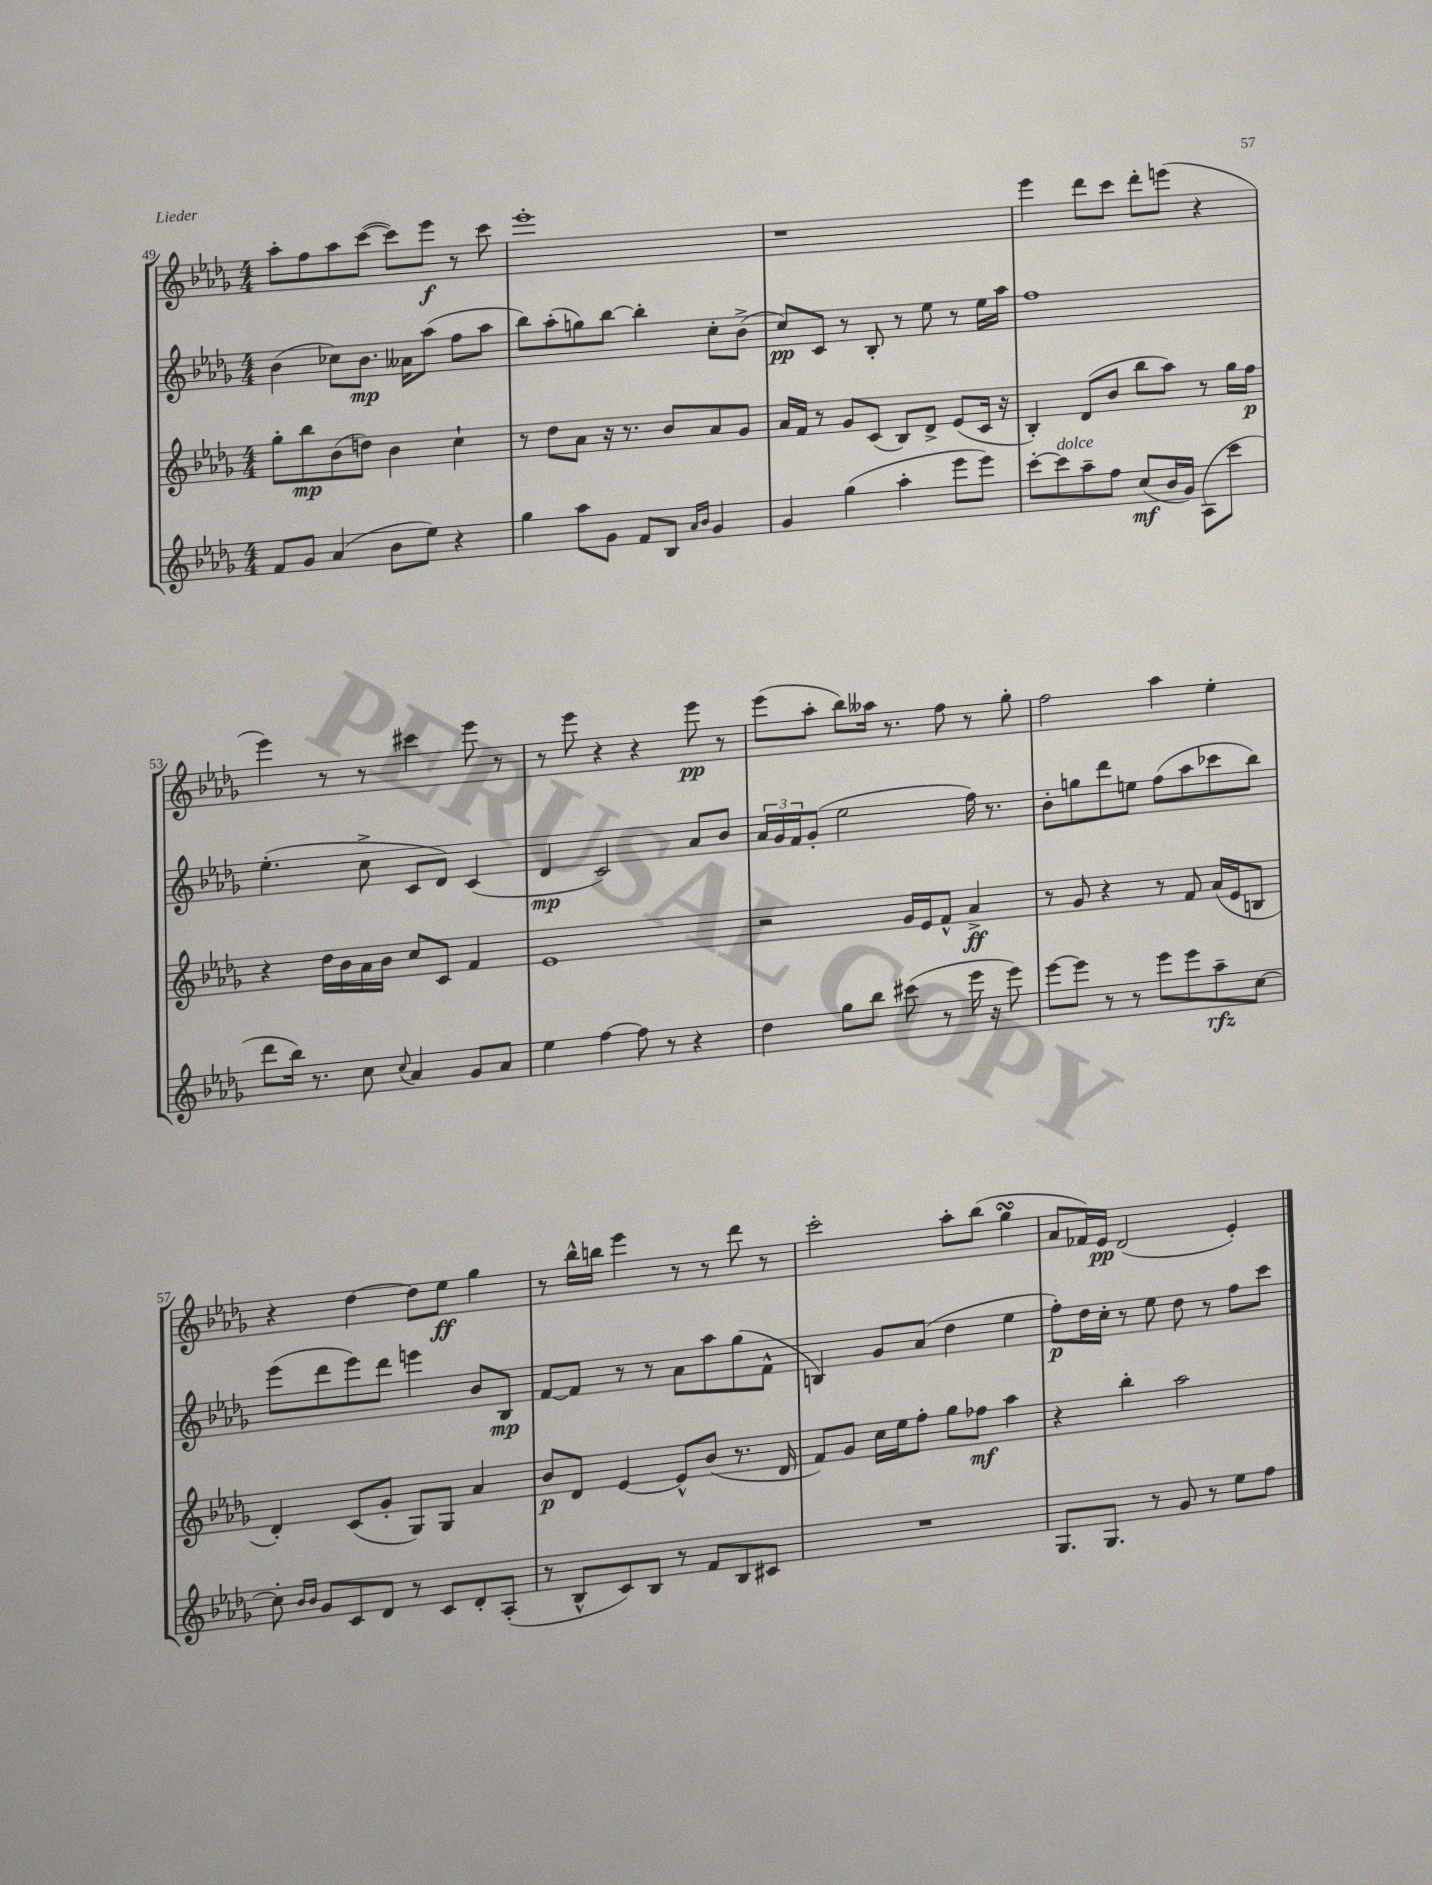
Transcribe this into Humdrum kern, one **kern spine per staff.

**kern	**dynam	**kern	**dynam	**kern	**dynam	**kern	**dynam
*part4	*part4	*part3	*part3	*part2	*part2	*part1	*part1
*staff4	*staff4	*staff3	*staff3	*staff2	*staff2	*staff1	*staff1
*clefG2	*	*clefG2	*	*clefG2	*	*clefG2	*
*k[b-e-a-d-g-]	*	*k[b-e-a-d-g-]	*	*k[b-e-a-d-g-]	*	*k[b-e-a-d-g-]	*
*M4/4	*	*M4/4	*	*M4/4	*	*M4/4	*
=49	=49	=49	=49	=49	=49	=49	=49
8f/L	.	8gg-'\L	.	(4b-\	.	8aa-'\L	.
8g-/J	.	8bb-\	mp	.	.	8ff\	.
(4a-/	.	(8b-\	.	8cc-X\L)	.	8aa-\	.
.	.	8ddn\J)	.	8.b-\J	mp	([8ccc\J	.
8b-\L	.	4b-\	.	.	.	8ccc\L])	.
.	.	.	.	16a--X\KL	.	.	.
8ee-\J)	.	.	.	(8aa-\J	.	8eee-\J	f
4r	.	4cc`\	.	8ff\L	.	8r	.
.	.	.	.	8aa-\J	.	8ccc\	.
=50	=50	=50	=50	=50	=50	=50	=50
4gg-\	.	8r	.	8bb-\L)	.	1eee-'	.
.	.	8dd-\L	.	(8aa-'\	.	.	.
8aa-\L	.	8a-\J	.	8ggn\)	.	.	.
8g-\J	.	16r	.	[8bb-\J	.	.	.
.	.	8.r	.	.	.	.	.
8f/L	.	.	.	4bb-'\]	.	.	.
8B-/J	.	8b-/L	.	.	.	.	.
16qqa-/LL	.	.	.	.	.	.	.
16qqb-/JJ	.	.	.	.	.	.	.
4g-/	.	8a-/	.	8cc'\L	.	.	.
.	.	8g-/J	.	(8b-^\J	.	.	.
=51	=51	=51	=51	=51	=51	=51	=51
4g-/	.	16a-/LL	.	8cc/L)	pp	1r	.
.	.	16f/JJ	.	.	.	.	.
.	.	8r	.	8c/J	.	.	.
(4gg-\	.	8g-/L	.	8r	.	.	.
.	.	(8c/J	.	8B-'/	.	.	.
4aa-'\	.	8B-/L)	.	8r	.	.	.
.	.	8d-^/J	.	8ee-\	.	.	.
8eee-\L	.	(8e-/L	.	8r	.	.	.
8eee-\J)	.	16c/Jk	.	16ee-\LL	.	.	.
.	.	16r	.	16aa-\JJ	.	.	.
=52	=52	=52	=52	=52	=52	=52	=52
[8ccc'\L	.	4B-'/)	.	1ff	.	4eee-\	.
!LO:TX:a:i:t=dolce	!	!	!	!	!	!	!
8ccc\]	.	.	.	.	.	.	.
8aa-~\	.	(8d-/L	.	.	.	8ddd-\L	.
8ff\J	.	8b-/J	.	.	.	8ccc\J	.
(8cc/L	mf	8bb-\L	.	.	.	8ddd-'\L	.
16b-/L	.	8aa-\J)	.	.	.	(8eeen\J	.
16g-/JJ)	.	.	.	.	.	.	.
(8A-\L	.	8r	.	.	.	4r	.
8ccc\J	.	16gg-\LL	.	.	.	.	.
.	.	16ff\JJ	p	.	.	.	.
!!LO:LB:g=z
=53	=53	=53	=53	=53	=53	=53	=53
8ddd-\L	.	4r	.	(4.ee-'\	.	4eee-\)	.
16bb-\Jk)	.	.	.	.	.	.	.
8.r	.	.	.	.	.	.	.
.	.	16dd-\LL	.	.	.	8r	.
.	.	16b-\	.	.	.	.	.
8cc\	.	16a-\	.	8cc^\	.	8r	.
.	.	16b-\JJ	.	.	.	.	.
8qqcc/	.	.	.	.	.	.	.
4a-/	.	8cc/L	.	8c/L	.	4ccc#X\	.
.	.	8c/J	.	8d-/J)	.	.	.
8g-/L	.	4f/	.	(4c/	.	8eee-\	.
8a-/J	.	.	.	.	.	8r	.
=54	=54	=54	=54	=54	=54	=54	=54
4ee-\	.	1e-	.	4d-/	mp	8r	.
.	.	.	.	.	.	8eee-\	.
[4ff\	.	.	.	2c/)	.	4r	.
8ff\]	.	.	.	.	.	4r	.
8r	.	.	.	.	.	.	.
4r	.	.	.	8a-/L	.	8eee-\	pp
.	.	.	.	8b-/J	.	8r	.
=55	=55	=55	=55	=55	=55	=55	=55
4dd-\	.	2r	.	24a-/LL	.	(8eee-\L	.
.	.	.	.	24g-/	.	.	.
.	.	.	.	24f/J	.	.	.
.	.	.	.	(8g-'/J	.	8aa-'\J	.
8gg-\L	.	.	.	2ee-\	.	8bb-\L)	.
8bb-\J	.	.	.	.	.	16aa--X\Jk	.
.	.	.	.	.	.	8.r	.
(8ccc#X\	.	16g-/LL	.	.	.	.	.
.	.	16e-/J	.	.	.	.	.
8r	.	8f^^/J	.	.	.	8ff\	.
16eee-\	.	4a-^/	ff	16ff\)	.	8r	.
16r	.	.	.	8.r	.	.	.
8eee-\)	.	.	.	.	.	8gg-'\	.
=56	=56	=56	=56	=56	=56	=56	=56
[8eee-\L	.	8r	.	8b-'\L	.	2ff\	.
8eee-\J]	.	8g-/	.	8ggn\	.	.	.
8r	.	4r	.	8ddd-\	.	.	.
8r	.	.	.	8een\J	.	.	.
8eee-\L	.	8r	.	(8ff\L	.	4aa-\	.
8eee-\	.	8f/	.	8aa-\	.	.	.
8aa-~\	rfz	(16a-/LL	.	8ccc-X\	.	4ee-'\	.
.	.	16e-/J	.	.	.	.	.
[8cc\J	.	8Bn/J	.	8bb-\J)	.	.	.
!!LO:LB:g=z
=57	=57	=57	=57	=57	=57	=57	=57
8cc'\]	.	4d-'/)	.	(8eee-\L	.	4r	.
16qqb-/LL	.	.	.	.	.	.	.
16qqb-/JJ	.	.	.	.	.	.	.
8g-/L	.	.	.	8ddd-\	.	.	.
8c/	.	(8c/L	.	8eee-\)	.	[4dd-\	.
8d-/J	.	8g-'/J	.	8ddd-\J	.	.	.
8r	.	8G-/L)	.	4eeen\	.	8dd-\L]	.
8c/L	.	8G-/J	.	.	.	8ee-\J	ff
8d-'/	.	4a-/	.	8b-/L	.	4gg-\	.
(8A-'/J	.	.	.	8B-/J	mp	.	.
=58	=58	=58	=58	=58	=58	=58	=58
8r	.	8b-/L	p	[8f/L	.	8r	.
8B-^^/L	.	8d-/J	.	8f/J]	.	16bb-^^\LL	.
.	.	.	.	.	.	16bbn\JJ	.
8c/)	.	[4e-/	.	8r	.	4eee-\	.
8B-/J	.	.	.	8r	.	.	.
8r	.	8e-^^/L]	.	8a-\L	.	8r	.
8f/L	.	(8b-/J	.	8aa-\	.	8r	.
8B-/	.	8.r	.	(8gg-\	.	8ddd-\	.
8c#X/J	.	.	.	8f^^\J	.	8r	.
.	.	16d-/	.	.	.	.	.
=59	=59	=59	=59	=59	=59	=59	=59
1r	.	8f/L)	.	4Bn/)	.	2ccc'\	.
.	.	8g-/J	.	.	.	.	.
.	.	16cc\LL	.	8g-/L	.	.	.
.	.	16ee-\J	.	.	.	.	.
.	.	8ff'\J	.	(8a-/J	.	.	.
.	.	8gg-\L	.	4dd-\	.	8aa-'\L	.
.	.	8ff-X\J	mf	.	.	(8bb-\J	.
.	.	4aa-\	.	4ee-\	.	4gg-sSSs\	.
=60	=60	=60	=60	=60	=60	=60	=60
8.G-/L	.	4r	.	8ff'\L)	p	8a-/L	.
.	.	.	.	16dd-\L	.	16f-X/L)	.
8.G-/J	.	.	.	16cc'\JJ	.	16e-/JJ	pp
.	.	4bb-'\	.	8r	.	(2d-/	.
8r	.	.	.	8ee-\	.	.	.
8g-/	.	2aa-\	.	8dd-\	.	.	.
8r	.	.	.	8r	.	.	.
8ee-\L	.	.	.	8ff\L	.	4e-'/)	.
8ff\J	.	.	.	8ccc\J	.	.	.
==	==	==	==	==	==	==	==
*-	*-	*-	*-	*-	*-	*-	*-
